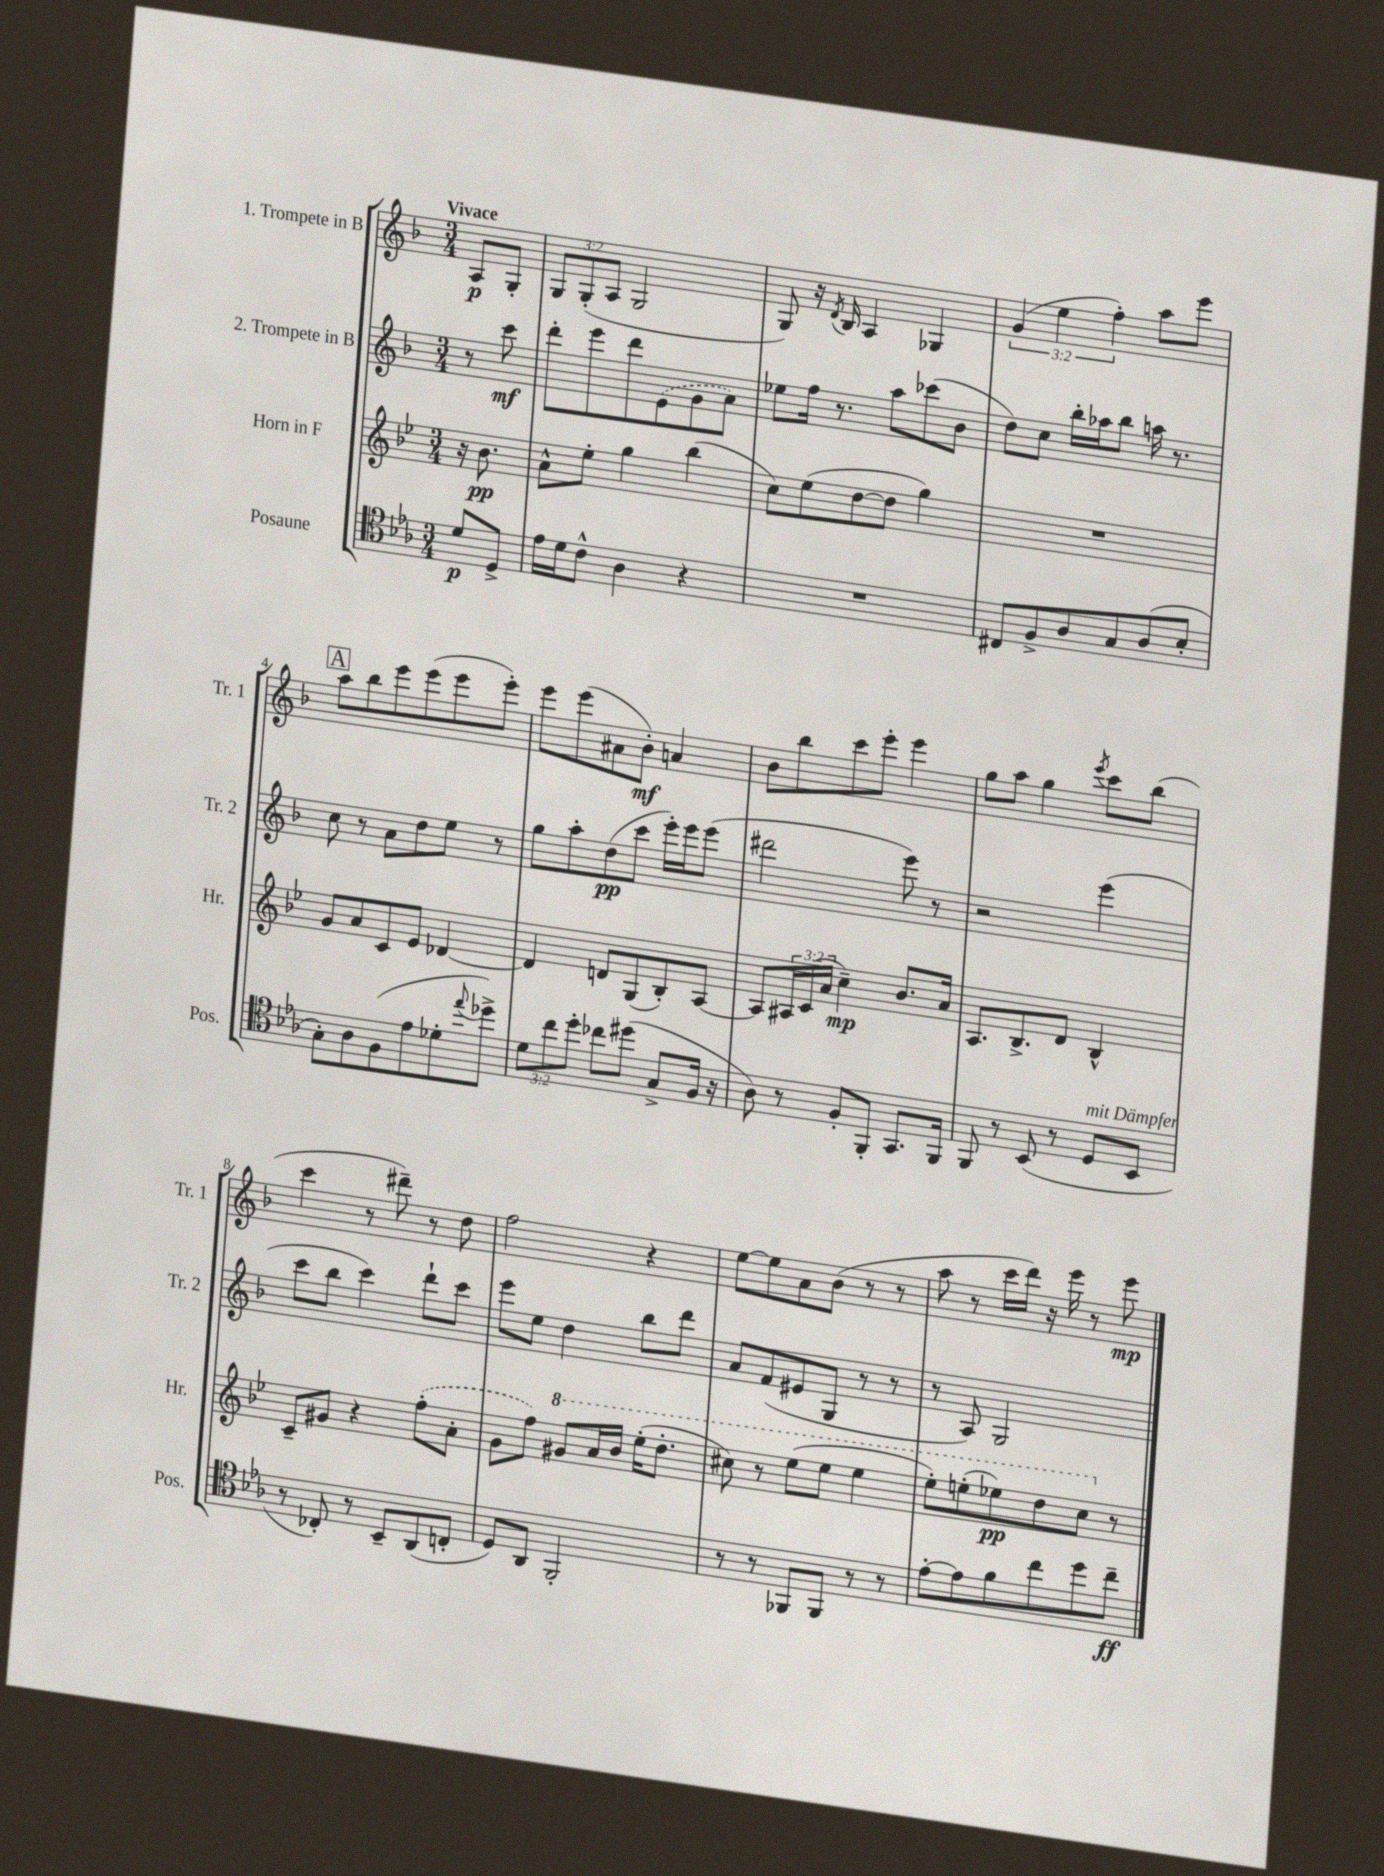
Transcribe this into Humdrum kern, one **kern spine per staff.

**kern	**kern	**kern	**kern
*staff4	*staff3	*staff2	*staff1
*clefC4	*clefG2	*clefG2	*clefG2
*k[b-e-a-]	*k[b-e-]	*k[b-]	*k[b-]
*M3/4	*M3/4	*M3/4	*M3/4
8d	16r	8r	8A
.	8.b-	.	.
8D^	.	8ccc	8G'
=	=	=	=
16e-	8a^^	8ddd'	12G
16d	.	.	.
.	.	.	(12G'
8c^^	8ee-'	8eee	.
.	.	.	12A
4A-	4gg	8ddd	2G
.	.	(8e	.
4r	(4bb-	8g	.
.	.	8a)	.
=	=	=	=
2.r	8cc)	8ee-	8G)
.	(8ee-	16ff	16r
.	.	.	8qd
.	.	8.r	16B-
.	[8dd	.	4A
.	8dd]	8aa	.
.	4gg)	(8ccc-	4G-
.	.	8b-	.
=	=	=	=
8C#	2.r	8dd)	(6g
8F^	.	8cc	.
.	.	.	6ee
8A-	.	16bb-'	.
.	.	16aa-	.
.	.	.	6ff')
8G	.	8bb-	.
(8A-	.	16aa	8aa
.	.	8.r	.
8B-'	.	.	8eee
=	=	=	=
8G')	8g	8cc	8aa
8A-	8a	8r	8bb-
(8F	8c	8a	8eee
8e-	8e-	8dd	(8eee
8d-'	[4d-	8ee	8eee
8qqee-	.	.	.
8dd-^)	.	8r	8eee')
=	=	=	=
12d	4d-]	8gg	8eee
12cc	.	.	.
.	.	8aa'	(8eee
12dd'	.	.	.
8cc-	8d	(8dd	8a#
(8dd#	(8G	8ccc	8b-')
8G^	8B-')	16eee')	4a
.	.	16eee	.
16F	[8A	(8eee	.
16r	.	.	.
=	=	=	=
8A-)	8A]	2ddd#	8b-
8r	24A#	.	8bb-
.	(24c	.	.
.	24a	.	.
8F'	4cc~)	.	8ccc
8FF'	.	.	8eee'
8.GG	8.b-	8eee)	4eee
.	.	8r	.
16FF	16a	.	.
=	=	=	=
8FF	8.A	2r	8gg
8r	.	.	8aa
.	8.B-^	.	.
(8BB-	.	.	4gg
8r	8d	.	.
.	.	.	8qeee
8D	4B-^^	(4eee	8ccc
8BB-	.	.	(8bb-
=	=	=	=
8r	8c~	8ccc	4ccc
8C-')	8g#	8bb-	.
8r	4r	4ccc)	8r
8BB-~	.	.	8ddd#~)
(8AA-	(8ff'	8ddd`	8r
8C'	8a'	8ccc	8dd
=	=	=	=
8D)	8g	8eee	2ff
8AA-	8ff)	8ee	.
2FF'	8gg#	4dd	.
.	16aa	.	.
.	16bb-	.	.
.	(16eee-'	8bb-	4r
.	8.ddd'	.	.
.	.	8ddd	.
=	=	=	=
8r	8ccc#)	8a	[8ee
8r	8r	(8f	8ee]
8FF-	(8eee-	8e#	8a
8FF-	8eee-	8G	(8b-
8r	4eee-	8r	8r
8r	.	8r	8r
=	=	=	=
[8e-'	8eee-')	8r	8aa
8e-]	(8eee'	8A)	8r
8f	8eee-)	2G	16ccc
.	.	.	16ddd)
8cc	8ddd	.	16r
.	.	.	16eee
8dd	8ccc	.	8r
8cc~	8r	.	8eee
==	==	==	==
*-	*-	*-	*-
